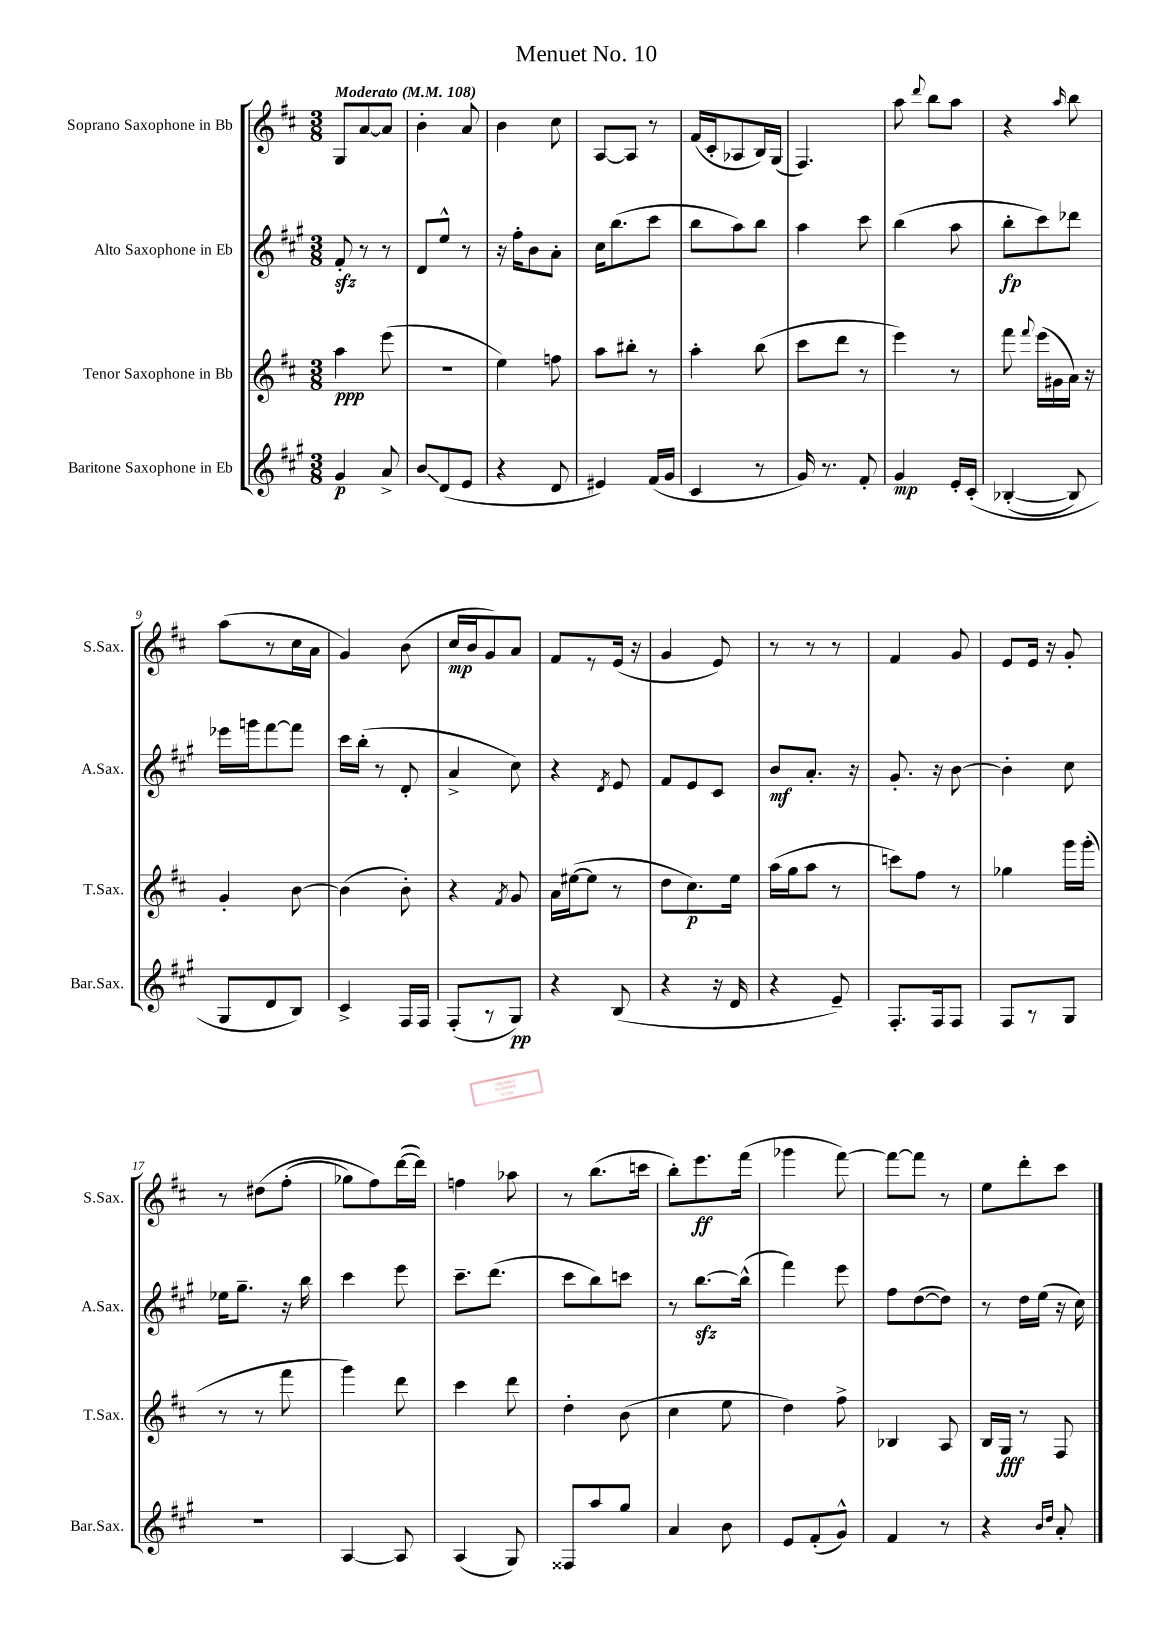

**kern	**kern	**kern	**kern
*staff4	*staff3	*staff2	*staff1
*clefG2	*clefG2	*clefG2	*clefG2
*k[f#c#g#]	*k[f#c#]	*k[f#c#g#]	*k[f#c#]
*M3/8	*M3/8	*M3/8	*M3/8
*MM108	*MM108	*MM108	*MM108
4g#/	4aa\	8f#'/	8G/L
.	.	8r	[8a/
8a^/	(8eee\	8r	8a/]J
=	=	=	=
8b/L	4.r	8d/L	4b'\
(8d/	.	8ee^^/J	.
8e/J	.	8r	8a/
=	=	=	=
4r	4ee\)	16r	4b\
.	.	16ff#'\LK	.
.	.	8b\	.
8d/	8ff\	8a'\J	8cc#\
=	=	=	=
4e#/)	8aa\L	16cc#\LK	[8A/L
.	.	(8.bb\	.
.	8bb#'\J	.	8A/]J
(16f#/LL	8r	8ccc#\J	8r
16g#/JJ	.	.	.
=	=	=	=
4c#/	4aa'\	8bb\L	(16f#/LL
.	.	.	16c#'/J
.	.	8aa\)	8A-/
8r	(8bb\	8bb\J	16B/L)
.	.	.	(16G/JJ
=	=	=	=
16g#/)	8ccc#\L	4aa\	4.F#/)
8.r	.	.	.
.	8ddd\J	.	.
8f#'/	8r	8ccc#\	.
=	=	=	=
4g#/	4eee\)	(4bb\	8aa\
.	.	.	8qqddd/
.	.	.	8bb\L
16e'/LL	8r	8aa\	8aa\J
&(16c#'/JJ	.	.	.
=	=	=	=
([4B-'/	8fff#\	8bb'\L	4r
.	8qqfff#/	.	.
.	(16eee\LL	8ccc#\)	.
.	16g#\	.	.
.	.	.	16qqaa/
8B-/])	16a\JJ)	8ddd-\J	8bb\
.	16r	.	.
=	=	=	=
8G#/L	4g'/	16eee-\LL	(8aa\L
.	.	16ggg\J	.
8d/	.	[8fff#\	8r
8B/J&)	[8b\	8fff#\]J	16cc#\L
.	.	.	16a\JJ
=	=	=	=
4c#^/	(4b\]	16ccc#\LL	4g/)
.	.	(16bb'\JJ	.
.	.	8r	.
16F#/LL	8b'\)	8d'/	(8b\
16F#/JJ	.	.	.
=	=	=	=
(8F#'/L	4r	4a^/	16cc#/LL
.	.	.	16b/J
8r	.	.	8g/)
.	8qf#/	.	.
8G#/J)	8g/	8cc#\)	8a/J
=	=	=	=
4r	16a\LL	4r	8f#/L
.	([16ee#\J	.	.
.	8ee#\]J	.	8r
.	.	8qd/	.
(8B/	8r	8e/	(16e/Jk
.	.	.	16r
=	=	=	=
4r	8dd\L	8f#/L	4g/
.	8.cc#\)	8e/	.
16r	.	8c#/J	8e/)
16d/	16ee\Jk	.	.
=	=	=	=
4r	(16aa\LL	8b/L	8r
.	16gg\J	.	.
.	8aa\J	8.a'/J	8r
8e~/)	8r	.	8r
.	.	16r	.
=	=	=	=
8.F#'/L	8ccc\L)	8.g#'/	4f#/
.	8ff#\J	.	.
16F#/k	.	16r	.
8F#/J	8r	[8b\	8g/
=	=	=	=
8F#/L	4gg-\	4b'\]	8e/L
8r	.	.	16e/Jk
.	.	.	16r
8G#/J	16ggg\LL	8cc#\	8g'/
.	(16ggg'\JJ	.	.
=	=	=	=
4.r	8r	16ee-\LK	8r
.	.	8.gg#~\J	.
.	8r	.	&(8dd#\L
.	8fff#\	16r	(8ff#'\J
.	.	16bb\	.
=	=	=	=
[4A/	4ggg\)	4ccc#\	8gg-\L)
.	.	.	8ff#\&)
8A/]	8ddd\	8eee\	([16ddd\L
.	.	.	16ddd\]JJ)
=	=	=	=
(4A/	4ccc#\	8.ccc#~\L	4ff\
.	.	(8.ddd\J	.
8G#/)	8ddd\	.	8aa-\
=	=	=	=
8F##/L	4dd'\	8ccc#\L	8r
8aa/	.	8bb\)	(8.bb\L
8gg#/J	(8b\	8ccc\J	.
.	.	.	16ccc\Jk
=	=	=	=
4a/	4cc#\	8r	8bb'\L)
.	.	[8.bb\L	8.eee\
8b\	8ee\	.	.
.	.	(16bb^^\]Jk	(16fff#\Jk
=	=	=	=
8e/L	4dd\)	4fff#\)	4ggg-\
(8f#'/	.	.	.
8g#^^/J)	8ff#^\	8eee\	[8fff#\)
=	=	=	=
4f#/	4B-/	8ff#\L	8fff#\_L
.	.	([8dd\	8fff#\]J
8r	8A/	8dd\]J)	8r
=	=	=	=
4r	16B/LL	8r	8ee\L
.	16G/JJ	.	.
.	8r	16dd\LL	8ddd'\
.	.	(16ee\JJ	.
16qqb/LL	.	.	.
16qqdd/JJ	.	.	.
8a'/	8F#/	16r	8ccc#\J
.	.	16cc#\)	.
==	==	==	==
*-	*-	*-	*-
